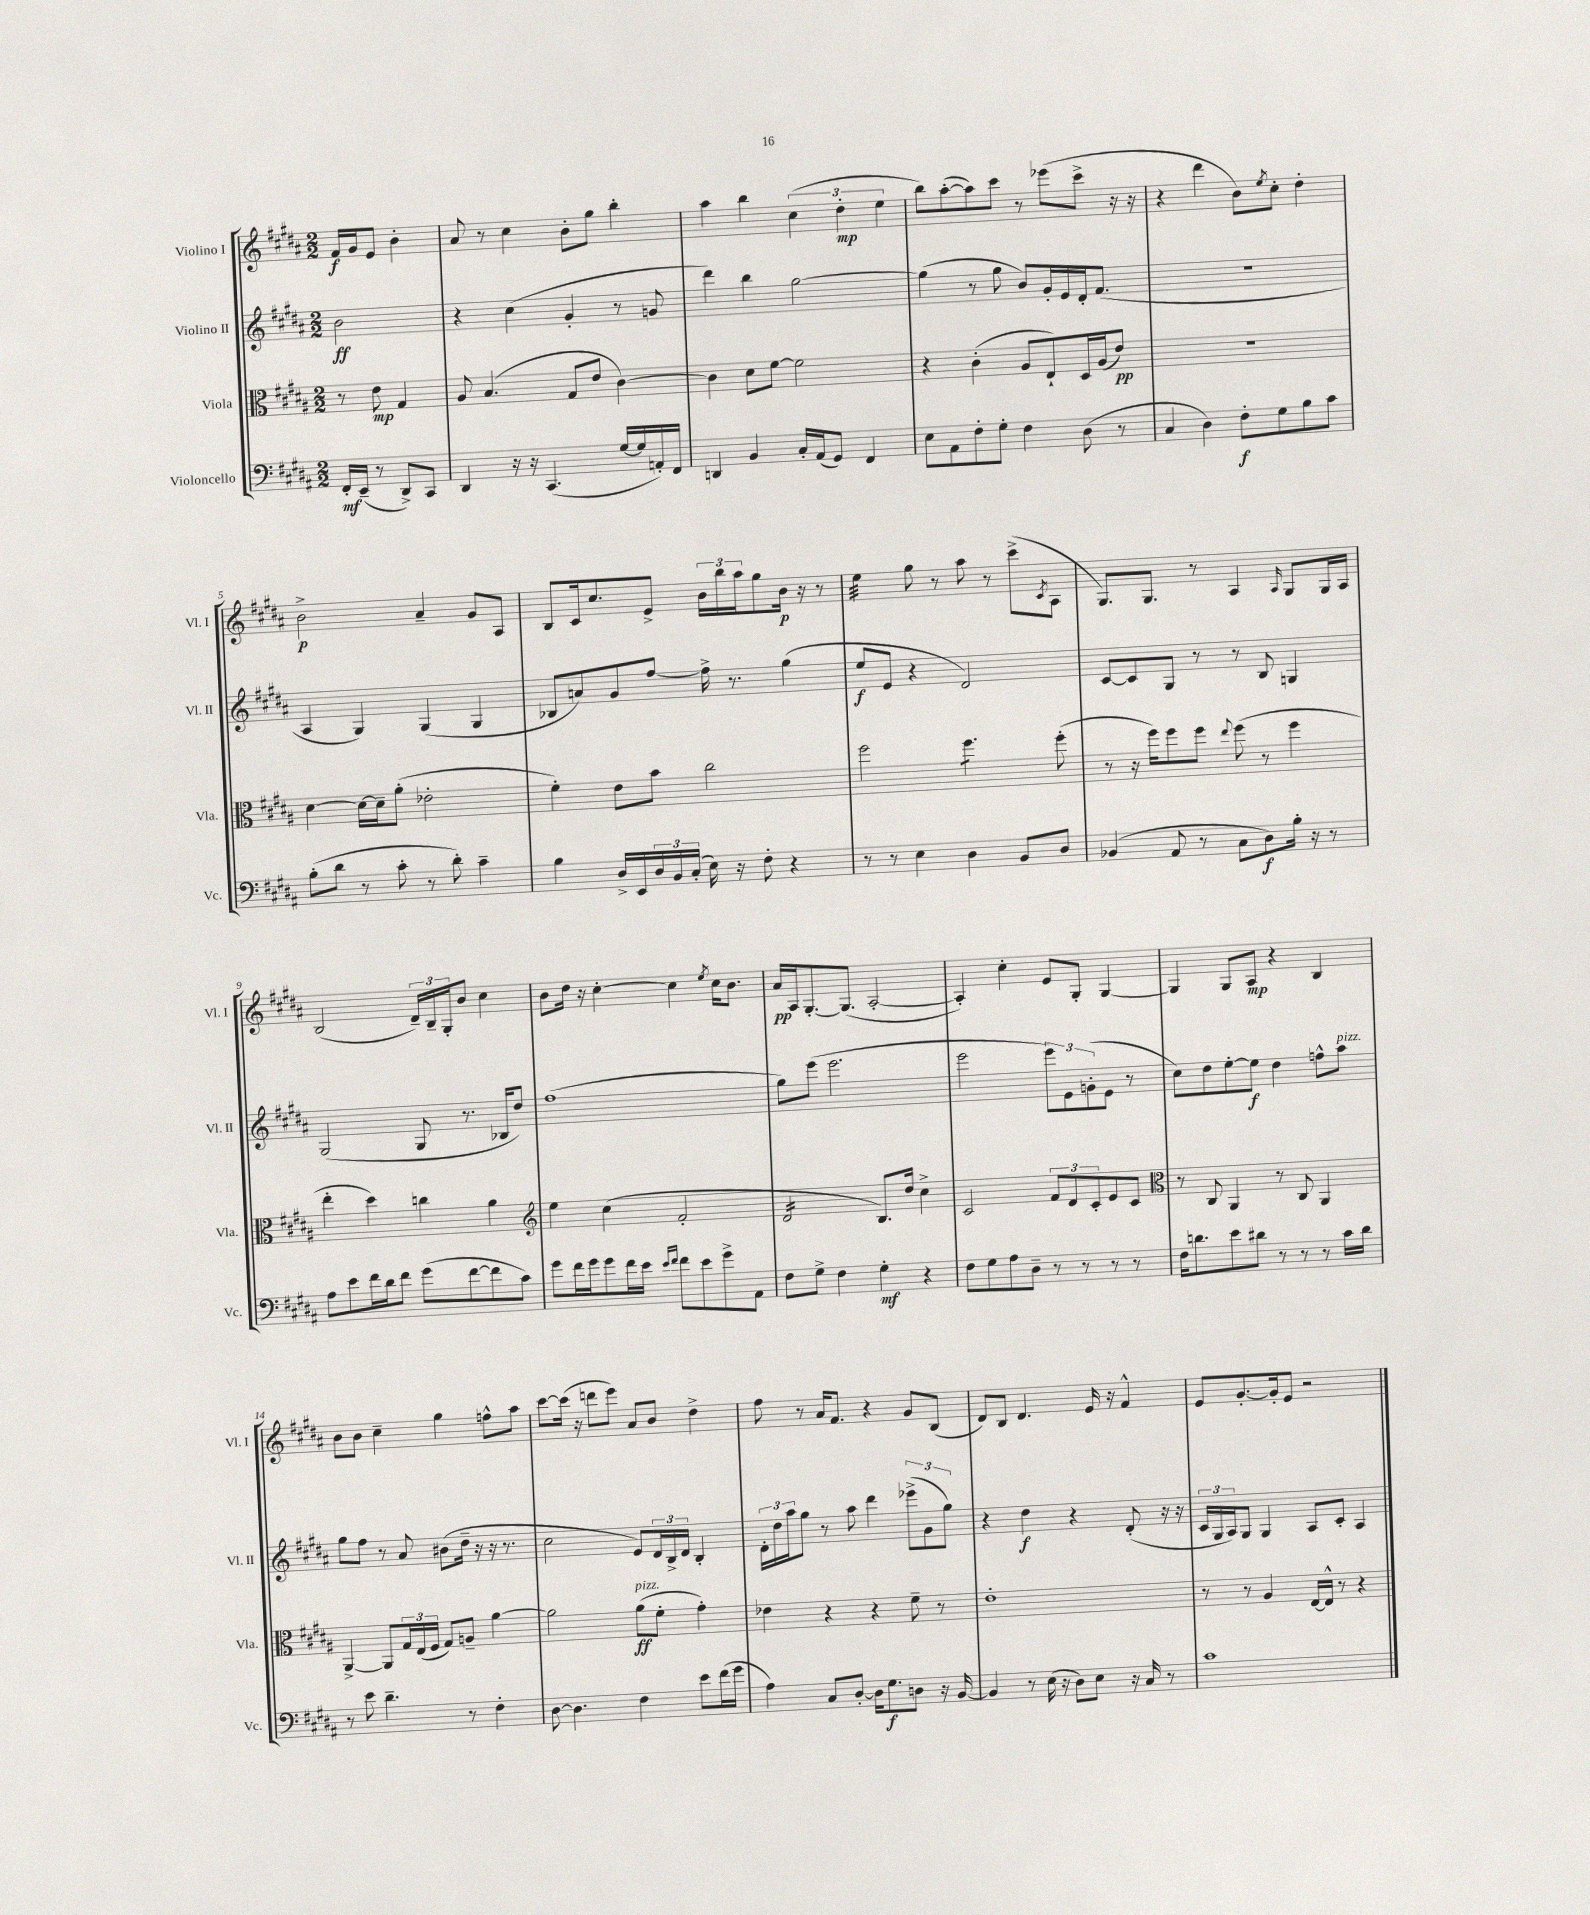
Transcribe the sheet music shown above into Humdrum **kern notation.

**kern	**kern	**kern	**kern
*staff4	*staff3	*staff2	*staff1
*clefF4	*clefC3	*clefG2	*clefG2
*k[f#c#g#d#a#]	*k[f#c#g#d#a#]	*k[f#c#g#d#a#]	*k[f#c#g#d#a#]
*M2/2	*M2/2	*M2/2	*M2/2
16FF#'	8r	2b	16f#
(16EE~	.	.	16g#
8r	8e	.	8e
8DD#^)	4G#	.	4b'
8CC#	.	.	.
=	=	=	=
4DD#	8A#	4r	8a#
.	(4.B	.	8r
16r	.	(4cc#	4cc#
16r	.	.	.
(4.CC#	.	.	.
.	8G#	4g#'	8b'
.	8e	.	8gg#
[16G#	[4c#)	8r	4bb'
16G#]	.	.	.
16AA')	.	8g	.
16FF#	.	.	.
=	=	=	=
4DD	4c#]	4ddd#)	4aa#
4BB	8d#	4bb	4bb
.	[8f#	.	.
16C#'	2f#]	[2gg#	(6cc#
(16AA#	.	.	.
8GG#)	.	.	.
.	.	.	6dd#'
4FF#	.	.	.
.	.	.	6ee
=	=	=	=
8E	4r	(4gg#]	8bb)
8AA#	.	.	([8aa#'
8F#'	(4c#'	8r	8aa#])
8G#'	.	8gg#	8ccc#
4F#	8A#	8b)	8r
.	8E`)	16g#'	(8eee-
.	.	16e	.
(8D#	16D#	16d#'	8ccc#^
.	(16A#	(8.f#	.
8r	8e)	.	16r
.	.	.	16r
=	=	=	=
4C#	1r	1r	4r
4D#)	.	.	4ddd#
8F#'	.	.	8b)
.	.	.	8qee
8G#	.	.	8cc#'
8B	.	.	4dd#'
8c#	.	.	.
=	=	=	=
(8B'	[4d#	4A#	2b^
8d#	.	.	.
8r	16d#_	4G#)	.
.	16d#~]	.	.
8c#'	(8a#'	.	.
8r	2e-'	(4G#	4a#~
8d#')	.	.	.
4c#~	.	4G#	8g#
.	.	.	8A#
=	=	=	=
4B	4f#')	8B-	8B
.	.	8a)	16c#
.	.	.	8.cc#
16D#^	8e	8g#	.
16EE	.	.	.
24D#	8b	[8ff#	8e^
24BB	.	.	.
(24C#'	.	.	.
16E)	2cc#	16ff#^]	24b
.	.	.	24bb
16r	.	8.r	.
.	.	.	24aa#
8F#'	.	.	8gg#
4r	.	(4gg#	16b
.	.	.	16r
.	.	.	8r
=	=	=	=
8r	2ff#	8ee	4ee
8r	.	8e	.
4E	.	4r	8gg#
.	.	.	8r
4D#	4.ff#	2d#)	8aa#
.	.	.	8r
8BB	.	.	(8ccc#^
.	.	.	8qc#
8D#	(8ff#'	.	8A#
=	=	=	=
(4BB-	8r	[8c#	8.G#)
.	16r	8c#]	.
.	16ff#)	.	8.G#
8AA#	8ff#	8G#	.
8r	8ff#	8r	8r
.	8qqee	.	.
8C#	(8ff#	8r	4A#
8D#)	8r	8B	.
.	.	.	16qqA#
16B'	4ff#	4G	8G#
16r	.	.	.
8r	.	.	16G#
.	.	.	16A#
=	=	=	=
8A#	4ee'	(2G#	(2B
8e	.	.	.
16f#	4dd#)	.	.
16d#	.	.	.
8f#	.	.	.
(8g#	4cc	8G#	24d#~)
.	.	.	24B~
.	.	.	24G#'
[8f#	.	8.r	8b
8f#]	4a#	.	4cc#
.	.	16B-	.
8c#)	.	8dd#)	.
=	=	=	=
*	*clefG2	*	*
8g#	4ee	(1ff#	8b
16f#	.	.	16dd#
16g#	.	.	16r
8g#	(4cc#	.	[4cc#'
16f#	.	.	.
16e	.	.	.
16qqe	.	.	.
16qqf#	.	.	.
8f#	2f#'	.	4cc#]
8e	.	.	.
.	.	.	8qee
8g#^	.	.	16cc#
.	.	.	8.b
8AA#	.	.	.
=	=	=	=
8F#	2d#	8gg#)	16a#
.	.	.	16A#
8G#^	.	(8eee	[8.G#'
4F#	.	2.eee	.
.	.	.	(8.G#]
4G#'	8.B)	.	[2A#'
.	16dd#	.	.
4r	4cc#^	.	.
=	=	=	=
8F#	2c#	2eee	4A#'])
8G#	.	.	.
8A#	.	.	4cc#'
8D#~	.	.	.
8r	12f#	12eee)	8e
.	12d#	12e	.
8r	.	.	8G#'
.	12c#'	(12g'	.
8r	8e	8e	[4G#
8r	8c#	8r	.
=	=	=	=
*	*clefC3	*	*
16F#	8r	8cc#)	4G#]
8.d	.	.	.
.	8C#	8dd#	.
8e	4AA#	[8ee'	8G#
8d#	.	8ee]	8A#
8r	8r	4dd#	4r
8r	8C#	.	.
8r	4AA#	8ff^^	4B
16c#	.	8aa#	.
16d#	.	.	.
=	=	=	=
8r	[4AA#^	8gg#	8b
8e	.	8ff#	8b
4.d#~	8AA#]	8r	4cc#~
.	24G#	8a#	.
.	(24E	.	.
.	24F#	.	.
.	8G#)	(8b#	4gg#
8r	8A~	16dd#~	.
.	.	16r	.
4F#'	[4a#	16r	8ff^^
.	.	8.r	.
.	.	.	8aa#
=	=	=	=
[8D#	2a#]	2cc#	[8ccc#
4.D#]	.	.	(16ccc#]
.	.	.	16r
.	.	.	8ddd
.	.	.	8eee)
4F#	(8a#	8e)	8a#
.	8f#'	24d#	8b
.	.	24B^	.
.	.	24d#	.
8e	4g#')	4B'	4dd#^
(16f#	.	.	.
16g#	.	.	.
=	=	=	=
4A#)	4e-	24d#'	8ff#
.	.	24dd#	.
.	.	24aa#	.
.	.	8gg#	8r
8C#	4r	8r	16a#
.	.	.	8.f#
[8D#'	.	8aa#	.
16D#]	4r	4ddd#	4r
8.G#	.	.	.
8D	8f#~	(12eee-^	8g#
.	.	12g#	.
16r	8r	.	(8B
.	.	12gg#)	.
[16BB	.	.	.
=	=	=	=
4BB]	1e'	4r	8d#)
.	.	.	8B
8r	.	4dd#	4.d#
(16E	.	.	.
16r	.	.	.
8D#)	.	4r	.
8E	.	.	16e
.	.	.	16r
16r	.	(8d#'	4f#^^
16C#	.	.	.
8r	.	16r	.
.	.	16r	.
=	=	=	=
1c#	8r	24c#	8e
.	.	24G#	.
.	.	24A#)	.
.	8r	8G#	[8.g#'
.	4A#	4G#	.
.	.	.	16g#']
.	.	.	8e
.	[16E	8A#	2r
.	16E^^]	.	.
.	8r	8c#'	.
.	4r	4A#	.
==	==	==	==
*-	*-	*-	*-
